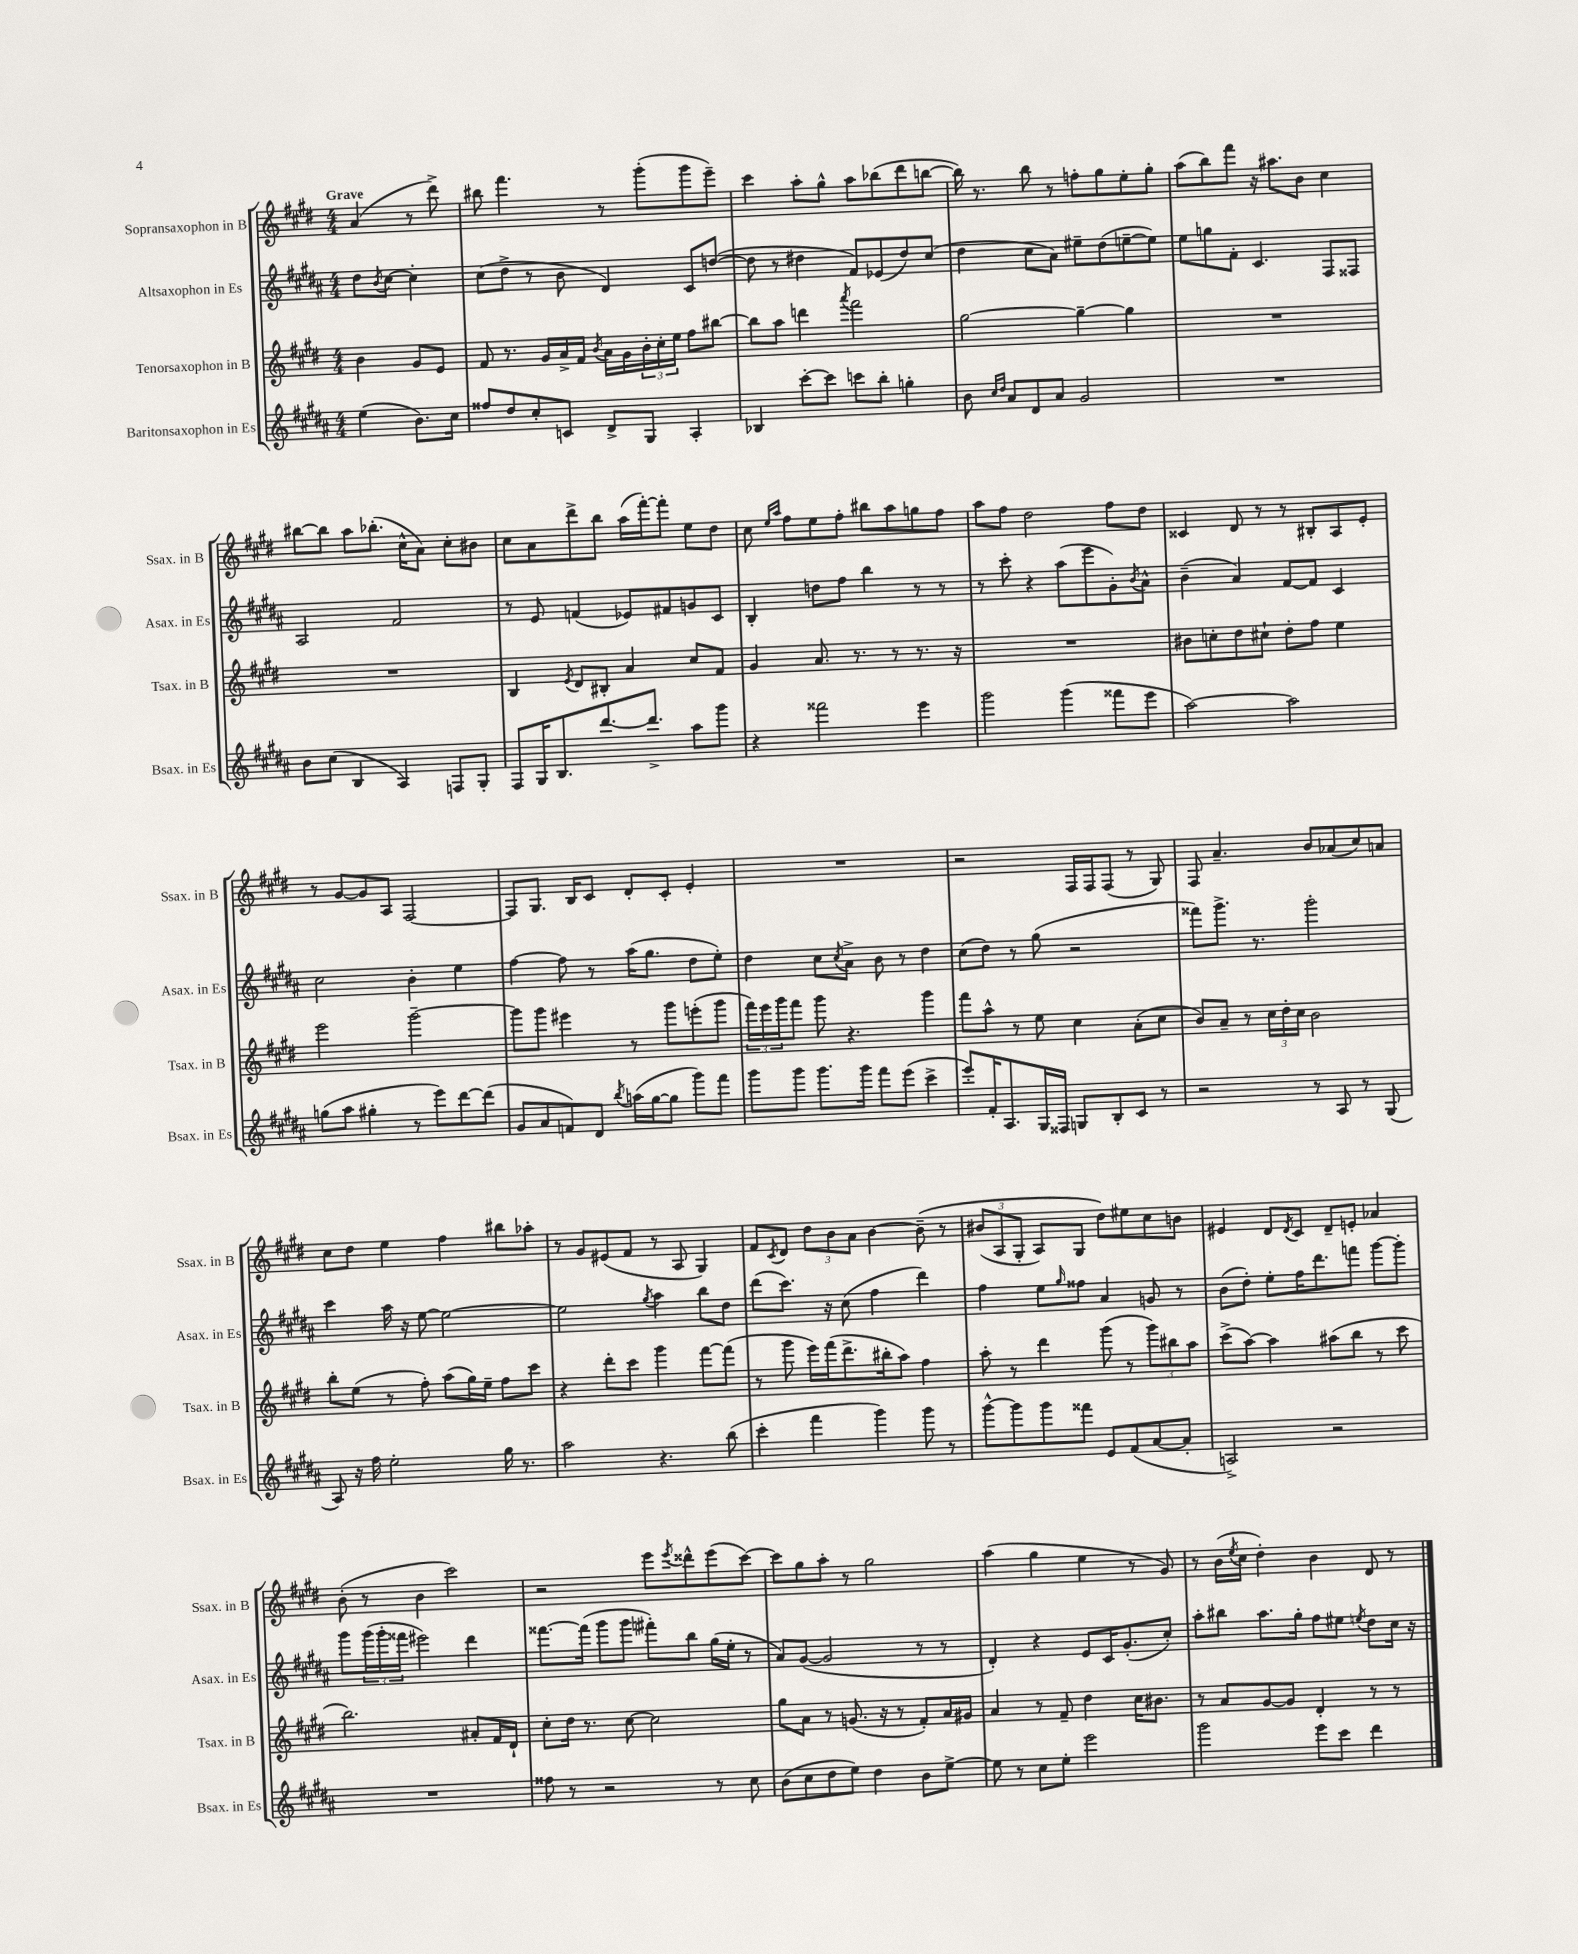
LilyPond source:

<<
\new StaffGroup <<
\new Staff = "s0" \with { instrumentName = "Sopransaxophon in B" shortInstrumentName = "Ssax. in B" } {
    \clef treble \key e \major \numericTimeSignature \time 4/4 \partial 2 \tempo "Grave"
    a'4( r8 dis'''8->) |
    bis''8 fis'''4. r8 gis'''8-.( gis'''8 e'''8--) |
    cis'''4 a''8-. gis''8-^ a''8 bes''8( dis'''8 b''8~ |
    b''16) r8. b''8 r8 f''8-. gis''8 e''8-. gis''8-. |
    a''8( b''8) fis'''8 r16 ais''8. b'8 cis''4 |
    bis''8~ bis''8 a''8 bes''8.-.( cis''16-^ a'8) cis''8-. bis'8 |
    cis''8 a'8 dis'''8-> b''8 a''16( fis'''16~-.) fis'''8-. e''8 dis''8 |
    cis''8 \grace { e''16 a''16 } fis''8 e''8 fis''8-. bis''8 a''8 g''8 fis''8 |
    a''8 fis''8 dis''2 fis''8 dis''8 |
    cisis'4 dis'8 r8 r8 bis8-. a8 e'8-. |
    r8 gis'8~ gis'8 a8 fis2~ |
    fis8 gis8. b16 cis'8 dis'8-. cis'8-. e'4-. |
    R1 |
    r2 fis16 fis16 fis8( r8 gis8) |
    fis8 a'4.-- b'8 aes'8( cis''8) a'8 |
    cis''8 dis''8 e''4 fis''4 bis''8 aes''8-. |
    r8 gis'8 eis'8( fis'8 r8 a8 gis4) |
    fis'8 \acciaccatura { cis'8 } dis'8 \tuplet 3/2 { dis''8 b'8 a'8 } b'4~ b'8--\( r8 |
    \tuplet 3/2 { bis'8( a8 gis8-. } a8) gis8 dis''8\) eis''8 cis''8 b'8 |
    eis'4 dis'8 \acciaccatura { dis'8 } cis'8 dis'8-- e'8-. aes'4 |
    b'8-.( r8 b'4 cis'''2) |
    r2 e'''8 \acciaccatura { e'''8 } disis'''8-^ e'''8( cis'''8~) |
    cis'''8 gis''8 a''8-. r8 gis''2 |
    a''4( gis''4 e''4 r8 gis'8) |
    r8 b'16( \acciaccatura { e''8 } cis''16 dis''4-.) b'4 dis'8 r8 \bar "|." |
}
\new Staff = "s1" \with { instrumentName = "Altsaxophon in Es" shortInstrumentName = "Asax. in Es" } {
    \clef treble \key b \major \numericTimeSignature \time 4/4 \partial 2
    dis''8 \acciaccatura { b'8 } cis''8~ cis''4-. |
    cis''8( dis''8-> r8 b'8 dis'4) cis'8 d''8~( |
    d''8 r8 dis''4 fis'8) ees'8( dis''8) cis''8( |
    dis''4 cis''8 ais'8) eis''8-- dis''8( e''8~-- e''8) |
    e''8 g''8 fis'8-. cis'4. fis8 fisis8 |
    ais2 fis'2 |
    r8 e'8 f'4( ees'8) fis'8 g'8 cis'8 |
    b4-. d''8 fis''8 b''4 r8 r8 |
    r8 cis'''8-. r4 ais''8( e'''8 gis'8-.) \acciaccatura { b'8 } ais'8-^ |
    b'4--( ais'4) fis'8~ fis'8 cis'4 |
    cis''2 b'4-. e''4 |
    fis''4~ fis''8 r8 ais''16( gis''8. dis''8 e''8-.) |
    dis''4 cis''8 \acciaccatura { cis''8 } ais'8-> b'8 r8 dis''4 |
    cis''8( dis''8) r8 gis''8( r2 |
    fisis'''8) gis'''8.-> r8. gis'''2-. |
    cis'''4 ais''16 r16 e''8~ e''2~ |
    e''2 \acciaccatura { gis''8 } ais''4 b''8 dis''8 |
    dis'''8( cis'''8.) r16 cis''8( fis''4 dis'''4) |
    fis''4 e''8 \grace { gis''16 } fisis''8 ais'4 g'8 r8 |
    b'8( dis''8-.) e''8-. fis''16 dis'''8. f'''8 gis'''8~ gis'''8-. |
    gis'''8 \tuplet 3/2 { gis'''16( gis'''16-. fisis'''16 } eis'''2) dis'''4 |
    fisis'''8.~ fisis'''16( gis'''8 gis'''8 fis'''8-.) b''8 gis''16( e''16-. r8 |
    ais'8) gis'8~( gis'2 r8 r8 |
    dis'4-.) r4 e'8 cis'16 gis'8.-.( cis''8-.) |
    ais''8-. bis''8 ais''8. gis''16-. fis''8 eis''8 \acciaccatura { e''8 } dis''8 cis''16 r16 \bar "|." |
}
\new Staff = "s2" \with { instrumentName = "Tenorsaxophon in B" shortInstrumentName = "Tsax. in B" } {
    \clef treble \key e \major \numericTimeSignature \time 4/4 \partial 2
    b'4 gis'8 e'8 |
    fis'8 r8. gis'16 a'16-> fis'16 \acciaccatura { b'8 } a'16 gis'16 \tuplet 3/2 { b'16-. cis''16-. e''16 } fis''8 bis''8~ |
    bis''8 a''8 d'''4 \acciaccatura { a'''8 } fis'''2 |
    gis''2~ gis''4~-- gis''4 |
    R1 |
    R1 |
    b4 \acciaccatura { e'8 } dis'8 bis8-. a'4 cis''8 fis'8 |
    gis'4 a'8. r8. r8 r8. r16 |
    R1 |
    bis'8 c''8-. dis''8 cis''8-! dis''8-. fis''8 e''4 |
    e'''2 gis'''2~-- |
    gis'''8 gis'''8 eis'''4 r8 gis'''8 e'''8-.( gis'''8 |
    \tuplet 3/2 { fis'''16) e'''16 gis'''16 } fis'''8 gis'''8 r4. gis'''4 |
    fis'''8 a''8-^ r8 e''8 cis''4 a'8-.( cis''8 |
    b'8) a'8-- r8 \tuplet 3/2 { cis''16 dis''16-. cis''16 } b'2 |
    b''8-. e''8( r8 fis''8-.) a''8( gis''16) e''16-- fis''8 cis'''8 |
    r4 dis'''8-. cis'''8 gis'''4 fis'''8~ fis'''8( |
    r8 gis'''8 e'''16) fis'''16( dis'''8.-> bis''16-. a''8) fis''4 |
    a''8-. r8 dis'''4 gis'''8( r8 \tuplet 3/2 { gis'''8) bis''8 a''8 } |
    cis'''8->( a''8~) a''4 ais''8( b''8 r8 cis'''8 |
    b''2.) ais'8-. fis'16 dis'16-! |
    cis''8-. dis''16 r8. cis''8~ cis''2 |
    gis''8 a'8 r8 g'8.( r16 r8 fis'8-.) a'16 gis'16 |
    a'4 r8 fis'8-- dis''4 cis''16 bis'8. |
    r8 a'8 gis'8~ gis'8 dis'4-. r8 r8 \bar "|." |
}
\new Staff = "s3" \with { instrumentName = "Baritonsaxophon in Es" shortInstrumentName = "Bsax. in Es" } {
    \clef treble \key b \major \numericTimeSignature \time 4/4 \partial 2
    e''4( b'8.) cis''16 |
    fisis''8 dis''8 cis''8-. c'8 dis'8-> gis8 ais4-. |
    bes4 cis'''8~-. cis'''8 c'''8 b''8-. g''4-. |
    b'8 \grace { cis''16 dis''16 } ais'8 dis'8 ais'8 gis'2 |
    R1 |
    b'8 cis''8( b4 ais4) f8 gis8-. |
    fis8 gis16 b8. dis'''8.~ dis'''8.-> ais''8 gis'''8 |
    r4 fisis'''2 e'''4 |
    gis'''2 gis'''4( fisis'''8 e'''8 |
    ais''2~) ais''2 |
    g''8( ais''8 gis''4-. r8 e'''8) dis'''8~ dis'''8( |
    gis'8 ais'8 f'8) dis'8 \acciaccatura { b''8 } a''16( gis''16~ gis''8 gis'''8) fis'''8 |
    gis'''8 gis'''8 gis'''8. gis'''16 fis'''8 e'''8( cis'''4-> |
    e'''8-.) fis'16-. ais8. gis16 fisis16 g8 b8-. cis'8 r8 |
    r2 r8 ais8 r8 gis8( |
    ais8) r16 fis''16 e''2-. gis''16 r8. |
    ais''2 r4. b''8( |
    cis'''4-. fis'''4 gis'''4) gis'''8 r8 |
    gis'''8~-^ gis'''8 gis'''8 fisis'''8 e'8 fis'8( ais'8~ ais'8-. |
    a2->) r2 |
    R1 |
    fisis''8 r8 r2 r8 cis''8 |
    b'8( cis''8 dis''8 e''8) dis''4 b'8 e''8~-> |
    e''8 r8 cis''8 e''8-. e'''2 |
    gis'''2 e'''8 cis'''8 dis'''4 \bar "|." |
}
>>
>>
\layout { \context { \Score \remove "Bar_number_engraver" } }
